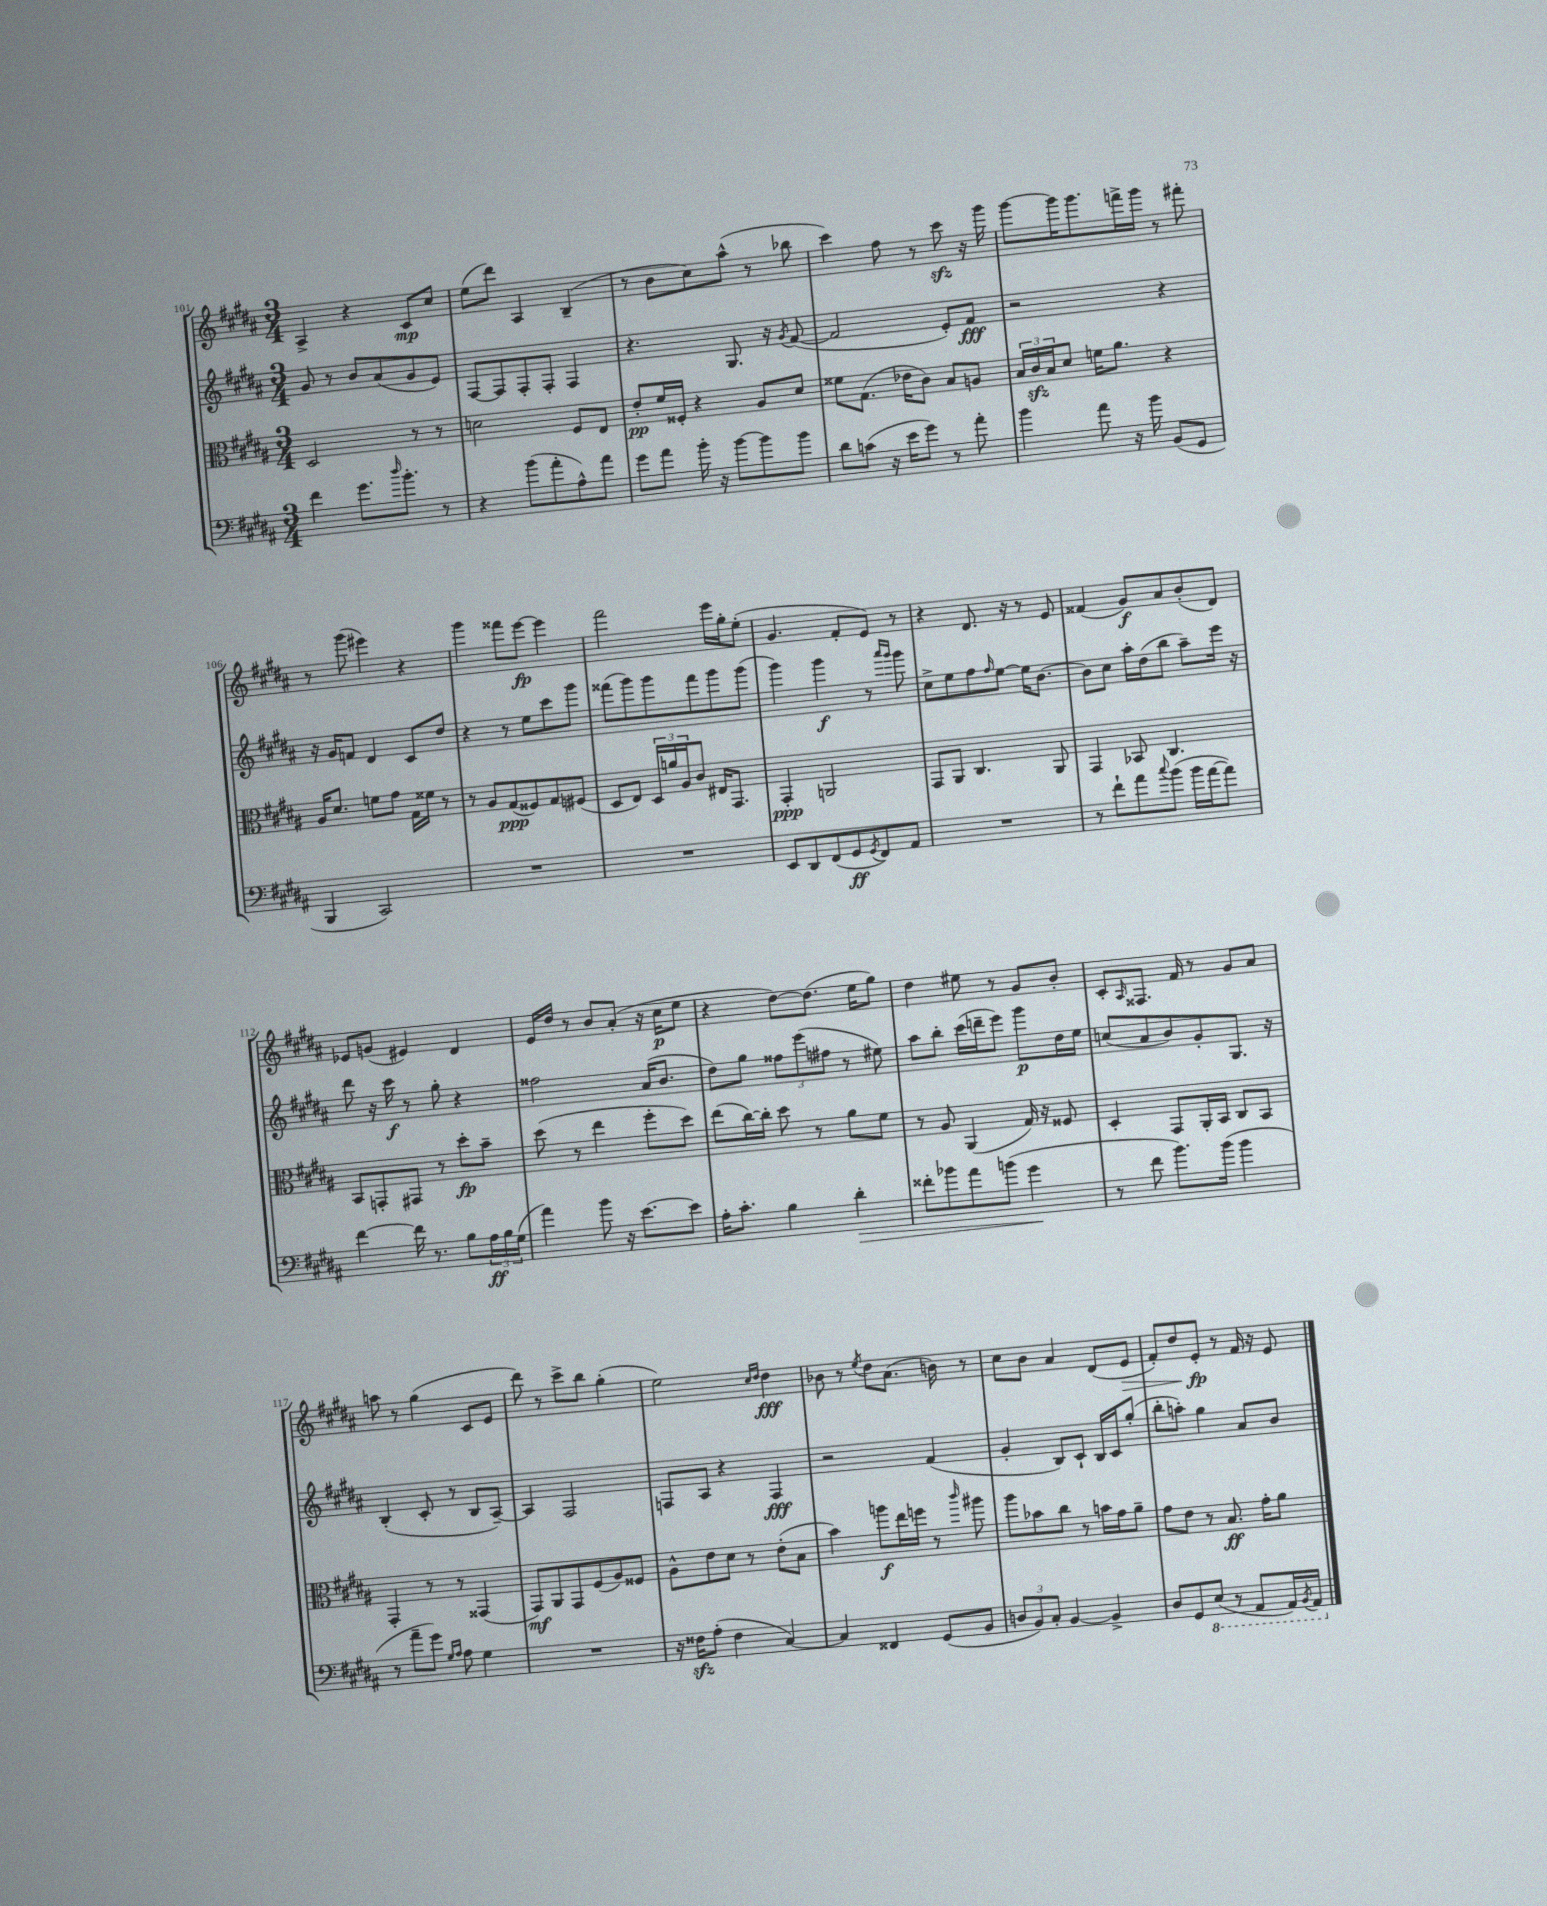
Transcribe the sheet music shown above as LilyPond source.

<<
\new StaffGroup <<
\new Staff = "s0" {
    \clef treble \key b \major \numericTimeSignature \time 3/4
    ais4-> r4 cis'8\mp cis''8 |
    e''8( dis'''8) ais4 b4--( |
    r8 b'8 cis''8) ais''8-^( r8 bes''8 |
    cis'''4) fis''8 r8 cis'''8\sfz r16 gis'''16 |
    gis'''8~ gis'''16 gis'''8. f'''16-> gis'''16 r8 fis'''8-. |
    r8 gis'''8( eis'''4) r4 |
    gis'''4 fisis'''8 e'''8~\fp e'''4 |
    fis'''2 e'''16 gis''16-. e''8-.( |
    gis'4. fis'8-. e'8) r8 |
    r4 dis'8. r16 r8 e'8 |
    fisis'4( gis'8\f) ais'8 b'8-.( dis'8) |
    ees'8 g'8( eis'4) dis'4 |
    e'16 dis''16 r8 b'8 ais'8-.( r16 cis''16\p e''8 |
    r4 dis''8~) dis''8.( e''16 gis''8) |
    dis''4 eis''8 r8 gis'8 b'8-. |
    cis'8-. \grace { ais16 } fisis8. fis'16 r8 gis'8 ais'8 |
    a''8 r8 gis''4( cis'8 e'8 |
    dis'''8) r8 cis'''8-> b''8 gis''4-.( |
    e''2) \grace { cis''16 dis''16 } dis''4\fff |
    bes'8 r8 \acciaccatura { e''8 } dis''8 ais'8.( b'16) r8 |
    cis''8 b'8 ais'4 dis'8( e'8\> |
    fis'8-.) dis''8 e'8-.\fp\! r8 fis'16 r16 e'8 \bar "|." |
}
\new Staff = "s1" {
    \clef treble \key b \major \numericTimeSignature \time 3/4
    gis'8 r8 b'8 ais'8( gis'8 e'8) |
    fis8~ fis8 fis8-. fis8-. fis4 |
    r4. gis8. r16 \acciaccatura { gis'8 } fis'8~( |
    fis'2 e'8-.) fis'8\fff |
    r2 r4 |
    r16 gis'16 f'8 dis'4 cis'8 dis''8 |
    r4 r8 e''8 cis'''8 gis'''8 |
    fisis'''8( gis'''8) gis'''8 fisis'''8 gis'''8 gis'''8( |
    gis'''4) gis'''4\f r8 \grace { ais'''16 gis'''16 } gis'''8 |
    cis''8-> e''8 fis''8 \grace { fis''16 } e''8~ e''16 b'8.~ |
    b'8 cis''8 ais''16-. dis''16( b''8 ais''8--) e'''16 r16 |
    dis'''8 r16 cis'''16\f r8 gis''8-. r4 |
    fisis''2 ais'16( b'8. |
    dis''8) gis''8 \tuplet 3/2 { fisis''8 e'''8( fis''8 } r8 eis''8) |
    ais''8 b''8-. cis'''16( d'''16-- e'''8) gis'''8\p dis''16 e''16 |
    c''8( ais'8 b'8) gis'8-. gis8. r16 |
    b4-.( cis'8-. r8 b8 ais8~--) |
    ais4 fis2 |
    f8 ais8 r4 f4\fff |
    r2 fis'4( |
    gis'4-. b8) cis'8-! b16 cis'16 gis''8-.( |
    b''8-. a''8-.) gis''4 ais'8 b'8 \bar "|." |
}
\new Staff = "s2" {
    \clef alto \key b \major \numericTimeSignature \time 3/4
    dis2 r8 r8 |
    d'2 fis8 e8 |
    e'8-.\pp fis'16 fisis16-. r4 ais8 dis'8 |
    fisis'8 gis8.( ees'16 cis'8) b8 a8 |
    \tuplet 3/2 { b16 cis'16\sfz b16 } dis'8 f'16 ais'8. r4 |
    ais16 dis'8. f'8 gis'8 gis16 fisis'16 r8 |
    r8 ais8 gis8\ppp( fisis8) gis8 fis8( |
    dis8 e8) \tuplet 3/2 { dis16 a'16 ais16 } cis'8 eis16 gis,8. |
    gis,4-.\ppp a,2 |
    gis,8 ais,8 cis4. ais,8 |
    gis,4 bes,8 cis4. |
    b,8 g,8-. gis,8 r8 dis''8-.\fp b'8-- |
    dis''8( r8 e''4 fis''8-. dis''8) |
    e''8( cis''16~) cis''16-. dis''8 r8 ais'8 fis'8 |
    r8 ais8 ais,4( gis16) r16 fisis8 |
    dis4-. gis,8 ais,16-. b,16 cis8 b,8 |
    gis,4-. r8 r8 gisis,4( |
    gis,8\mf) ais,8 gis,8 fis8( ais8) fisis8 |
    ais8-^ e'8 dis'8 r8 e'8-.( b8 |
    b'4) a''8\f e''16 f''16 r8 \grace { cis'''16 } ais''8 |
    ais''8 bes'8 cis''8 r8 b'16 gis'16 ais'8-- |
    gis'8 e'8 r8 b8.\ff gis'16-. ais'8 \bar "|." |
}
\new Staff = "s3" {
    \clef bass \key b \major \numericTimeSignature \time 3/4
    fis'4 gis'8. \grace { dis''16 } b'8.-. r8 |
    r4 b'8( ais'8-. ais8-^) ais'8 |
    gis'8 ais'8 b'16-. r16 b'8~ b'8 b'8 |
    dis'8 c'8( r16 e'16 gis'8) r8 ais'8-. |
    b'4 ais'8 r16 b'16 b,8( gis,8 |
    b,,4 cis,2) |
    R2. |
    R2. |
    e,8 dis,8 fis,8( gis,8\ff \acciaccatura { gis,8 } fis,8) ais,8 |
    R2. |
    r8 fis'8-! ais'8 \appoggiatura { cis''8 } b'8( b'16 ais'16~ ais'8) |
    fis'4~ fis'16 r8. b8 \tuplet 3/2 { ais16\ff b16 gis16( } |
    ais'4) b'8 r16 e'8.~ e'8 |
    ais16-. cis'8.-. b4 dis'4-.\> |
    fisis'8-. bes'8 ais'8 b'8( gis'4\! |
    r8 fis'8 b'8.) b'16( b'4 |
    r8 ais'8-- gis'8) \grace { gis16 ais16 } ais8 gis4 |
    R2. |
    r16 fisis16\sfz ais8-.( fisis4 cis4~) |
    cis4 fisis,4 gis,8( b,8 |
    \tuplet 3/2 { d8 b,8) cis8-. } b,4~ b,4-> |
    dis8 gis,8 \ottava #-1 e,8( r8 ais,,8 ais,,16) \acciaccatura { b,,8 } ais,,16 \ottava #0 \bar "|." |
}
>>
>>
\layout { \context { \Score currentBarNumber = #101 } }
